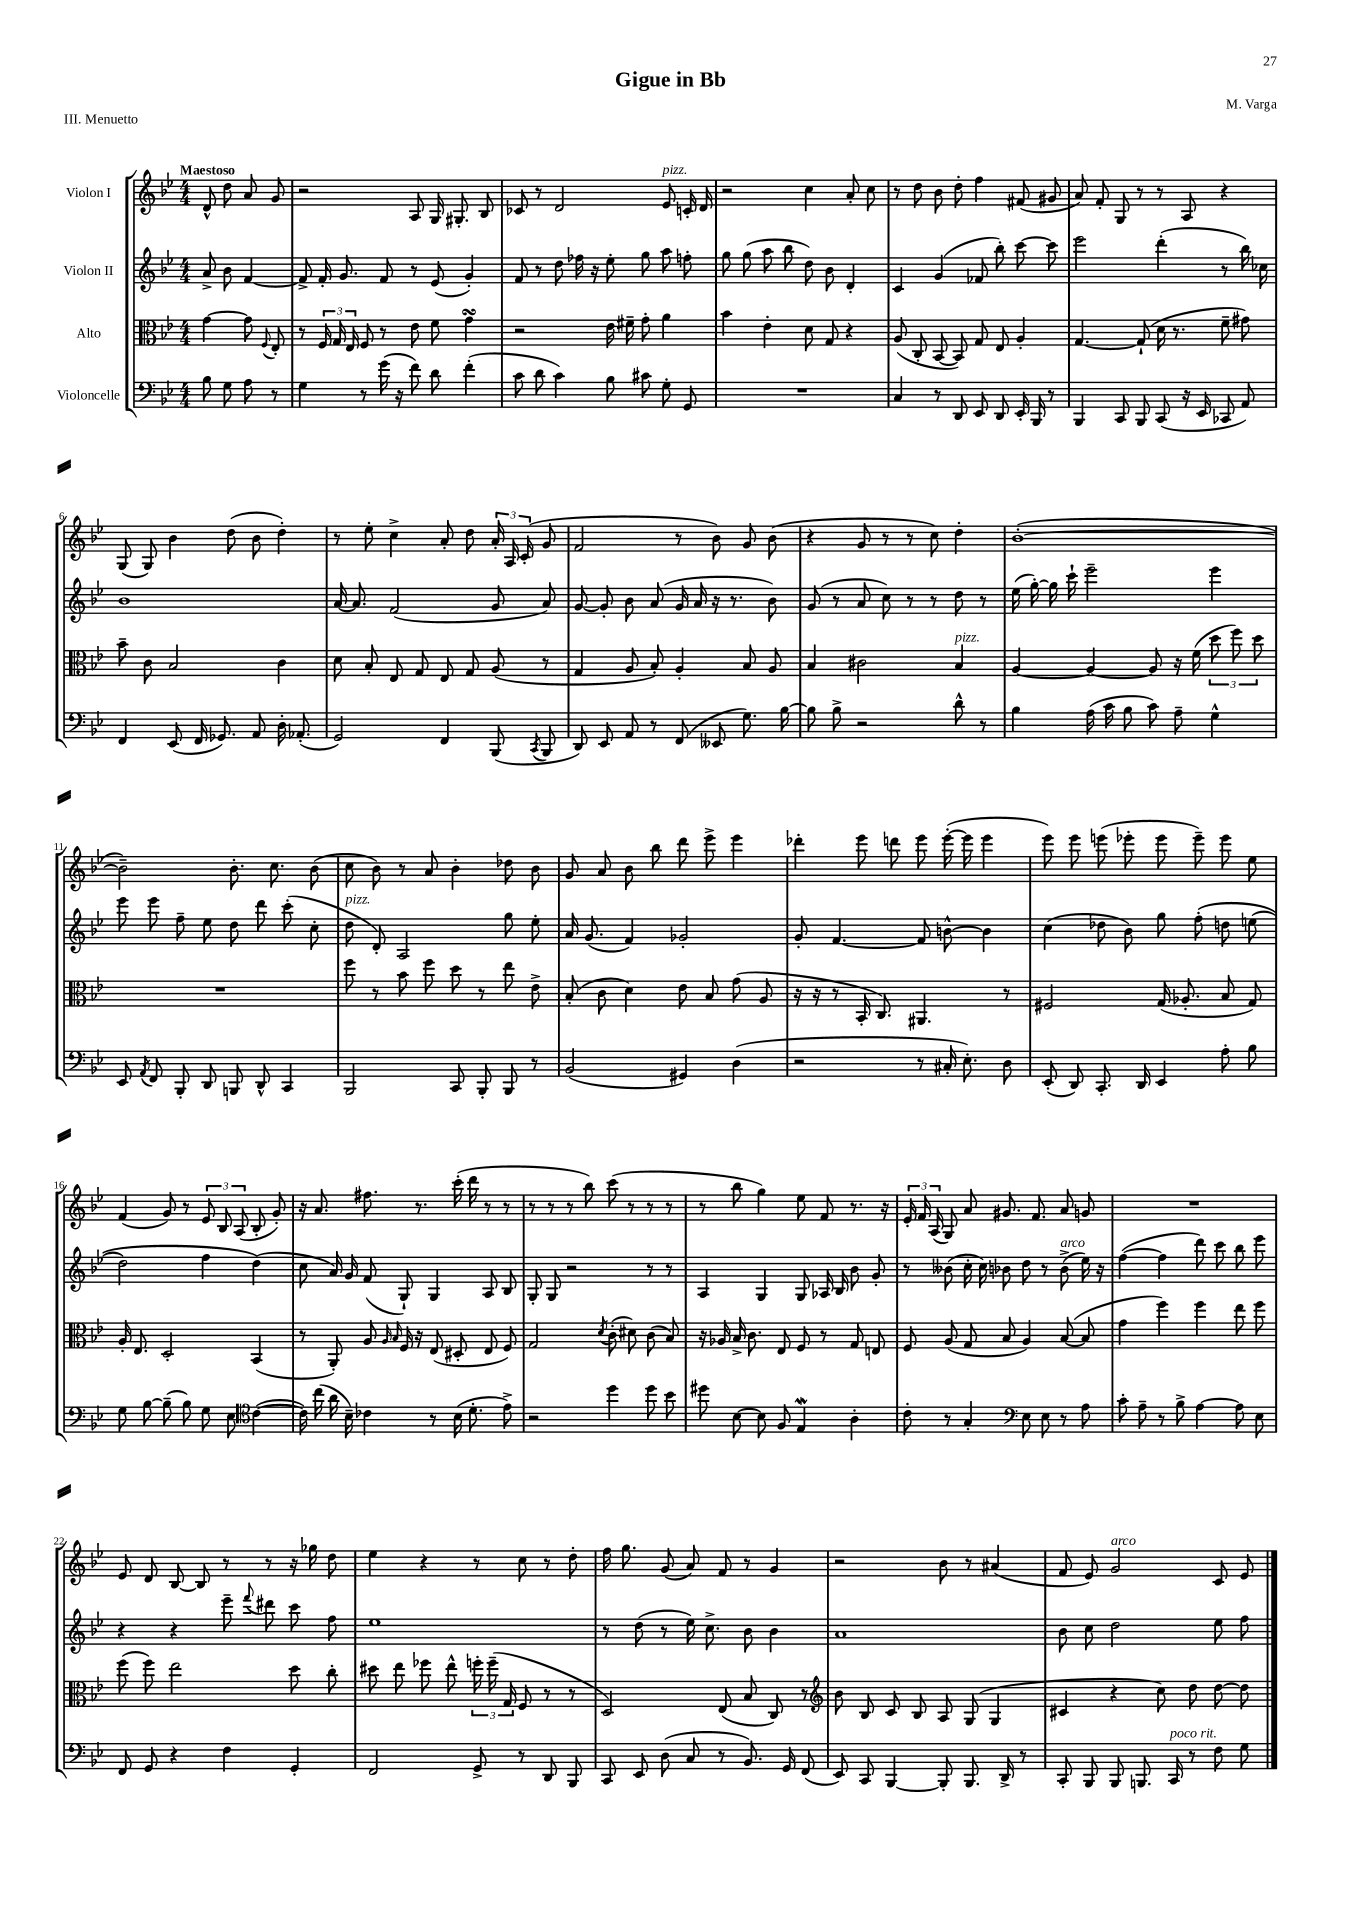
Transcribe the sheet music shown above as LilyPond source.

\header { title = "Gigue in Bb" composer = "M. Varga" piece = "III. Menuetto" }
<<
\new StaffGroup <<
\new Staff = "s0" \with { instrumentName = "Violon I" } {
    \clef treble \key bes \major \numericTimeSignature \time 4/4 \partial 2 \tempo "Maestoso"
    \autoBeamOff d'8-^ d''8 a'8 g'8 |
    r2 a8 g16 gis8.-. bes8 |
    ces'8 r8 d'2 ees'8^\markup { \italic "pizz." } c'16-. d'16 |
    r2 c''4 a'8-. c''8 |
    r8 d''8 bes'8 d''8-. f''4 fis'8( gis'8 |
    a'8) f'8-. g8 r8 r8 a8 r4 |
    g8( g8) bes'4 d''8( bes'8 d''4-.) |
    r8 ees''8-. c''4-> a'8-. d''8 \tuplet 3/2 { a'16-. a16 c'16-.( } g'8 |
    f'2 r8 bes'8) g'8 bes'8( |
    r4 g'8 r8 r8 c''8) d''4-. |
    bes'1~-.( |
    bes'2--) bes'8.-. c''8. bes'8( |
    c''8 bes'8) r8 a'8 bes'4-. des''8 bes'8 |
    g'8 a'8 bes'8 bes''8 d'''8 ees'''8-> ees'''4 |
    des'''4-. ees'''8 d'''8 ees'''8 ees'''16~-.( ees'''16 ees'''4 |
    ees'''8) ees'''8 e'''8( ees'''8-. ees'''8 ees'''8--) ees'''8 ees''8 |
    f'4( g'8) r8 \tuplet 3/2 { ees'8 bes8 a8( } bes8-. g'8-.) |
    r16 a'8. fis''8. r8. c'''16-.( d'''16 r8 r8 |
    r8 r8 r8 bes''8) c'''8( r8 r8 r8 |
    r8 bes''8 g''4) ees''8 f'8 r8. r16 |
    \tuplet 3/2 { ees'16-. f'16 a16( } g8) a'8 gis'8. f'8. a'8 g'8 |
    R1 |
    ees'8 d'8 bes8~ bes8 r8 r8 r16 ges''16 d''8 |
    ees''4 r4 r8 c''8 r8 d''8-. |
    f''16 g''8. g'8( a'8) f'8 r8 g'4 |
    r2 bes'8 r8 ais'4( |
    f'8 ees'8) g'2^\markup { \italic "arco" } c'8 ees'8 \bar "|." |
}
\new Staff = "s1" \with { instrumentName = "Violon II" } {
    \clef treble \key bes \major \numericTimeSignature \time 4/4 \partial 2
    \autoBeamOff a'8-> bes'8 f'4~ |
    f'8-> f'16-. g'8. f'8 r8 ees'8( g'4-.) |
    f'8 r8 d''8 fes''16 r16 ees''8-. g''8 a''8 f''8-. |
    g''8 g''8( a''8 bes''8 d''8) bes'8 d'4-. |
    c'4 g'4( fes'8 bes''8-.) c'''8~ c'''8 |
    ees'''2 d'''4-.( r8 bes''16) ces''16 |
    bes'1 |
    a'16~ a'8. f'2( g'8 a'8) |
    g'8~ g'8-. bes'8 a'8( g'16 a'16 r16 r8. bes'8) |
    g'8( r8 a'8 c''8) r8 r8 d''8 r8 |
    ees''16( g''16~-.) g''16 c'''16-! ees'''2-- ees'''4 |
    ees'''8 ees'''8 f''8-- ees''8 d''8 d'''8 c'''8-.( c''8-. |
    d''8^\markup { \italic "pizz." } d'8-.) a2 g''8 ees''8-. |
    a'16 g'8.( f'4) ges'2-. |
    g'8-. f'4.~ f'8 b'8~-^ b'4 |
    c''4( des''8 bes'8) g''8 f''8-.\( d''8 e''8( |
    d''2) f''4 d''4(\) |
    c''8 a'16) g'16 f'8( g8-!) g4 a8 bes8 |
    g8-. g8 r2 r8 r8 |
    a4 g4 g8 aes16 bes16 bes'8 g'8-. |
    r8 beses'8( c''16-. c''16) bes'8 d''8 r8 bes'8->^\markup { \italic "arco" }( ees''16) r16 |
    f''4~( f''4 d'''8) c'''8 bes''8 ees'''8 |
    r4 r4 ees'''8-- \appoggiatura { f'''8 } dis'''8 c'''8 f''8 |
    ees''1 |
    r8 d''8( r8 ees''16) c''8.-> bes'8 bes'4 |
    a'1 |
    bes'8 c''8 d''2 ees''8 f''8 \bar "|." |
}
\new Staff = "s2" \with { instrumentName = "Alto" } {
    \clef alto \key bes \major \numericTimeSignature \time 4/4 \partial 2
    \autoBeamOff g'4~ g'8 \appoggiatura { f8 } ees8-. |
    r8 \tuplet 3/2 { f16 g16 ees16 } f8 r8 ees'8 f'8 g'4\turn |
    r2 ees'16 fis'16-- g'8-. a'4 |
    bes'4 ees'4-. d'8 g8 r4 |
    a8( c8-. bes,8~ bes,8) g8 ees8 a4-. |
    g4.~ g8-!( d'16 r8. f'8-- gis'8) |
    bes'8-- c'8 bes2 c'4 |
    d'8 bes8-. ees8 g8 ees8 g8 a8( r8 |
    g4 a8 bes8-.) a4-. bes8 a8 |
    bes4 cis'2 bes4^\markup { \italic "pizz." } |
    a4~ a4~ a8 r16 f'16( \tuplet 3/2 { d''8 f''8) d''8 } |
    R1 |
    f''8 r8 bes'8 f''8 d''8 r8 ees''8 ees'8-> |
    bes8-.( c'8 d'4) ees'8 bes8 g'8( a8 |
    r16 r16 r8 bes,16-. c8.) ais,4. r8 |
    fis2 g16( aes8.-. bes8 g8) |
    a16-. ees8. d2-. bes,4( |
    r8 a,8-.) a8 \grace { a16 bes16 } f16 r16 ees8( dis8-. ees8 f8) |
    g2 \acciaccatura { d'8 } c'8-.( dis'8) c'8( bes8) |
    r16 aes16 bes16-> c'8. ees8 f8 r8 g8 e8 |
    f8 a8( g8 bes8 a4) bes8~( bes8 |
    g'4 f''4) f''4 ees''8 f''8 |
    f''8( f''8) ees''2 d''8 c''8-. |
    dis''8 ees''8 fes''8 ees''8-^ \tuplet 3/2 { f''16-. f''16--( g16 } f8 r8 r8 |
    d2) ees8( bes8 c8) r8 |
    \clef treble bes'8 bes8 c'8 bes8 a8 g8( g4 |
    cis'4 r4 c''8) d''8 d''8~ d''8 \bar "|." |
}
\new Staff = "s3" \with { instrumentName = "Violoncelle" } {
    \clef bass \key bes \major \numericTimeSignature \time 4/4 \partial 2
    \autoBeamOff bes8 g8 a8 r8 |
    g4 r8 g'16( r16 f'8) d'8 f'4-.( |
    c'8 d'8 c'4) bes8 cis'8 g8-. g,8 |
    R1 |
    c4 r8 d,8 ees,8 d,8 ees,16-. bes,,16 r8 |
    bes,,4 c,8 bes,,8 c,8( r16 ees,16 ces,8 a,8) |
    f,4 ees,8( f,16 ges,8.) a,8 d16-. aes,8.-.( |
    g,2) f,4 bes,,8( \acciaccatura { c,8 } bes,,8 |
    d,8) ees,8 a,8 r8 f,8( eeses,8 g8.) bes16~ |
    bes8 bes8-> r2 d'8-^ r8 |
    bes4 a16( c'16 bes8 c'8) a8-- g4-^ |
    ees,8 \acciaccatura { a,8 } f,8 bes,,8-. d,8 b,,8 d,8-^ c,4 |
    bes,,2 c,8 bes,,8-. bes,,8 r8 |
    bes,2( gis,4) d4( |
    r2 r8 cis16-. ees8.-.) d8 |
    ees,8-.( d,8) c,8.-. d,16 ees,4 a8-. bes8 |
    g8 bes8~ bes8--( bes8) g8 ees8 \clef tenor c'4~( |
    c'16) c''16( a'16 bes16--) ces'4 r8 bes16( d'8.-. ees'8->) |
    r2 d''4 d''8 bes'8 |
    dis''8 bes8~ bes8 f8 ees4\mordent a4-. |
    c'8-. r8 g4-. \clef bass ees8 ees8 r8 a8 |
    c'8-. a8-- r8 bes8-> a4~ a8 ees8 |
    f,8 g,8 r4 f4 g,4-. |
    f,2 g,8-> r8 d,8 bes,,8 |
    c,8 ees,8 d8( c8 r8 bes,8.) g,16 f,8( |
    ees,8) c,8 bes,,4~ bes,,8-. bes,,8. d,16-> r8 |
    c,8-. bes,,8 bes,,8 b,,8. c,16^\markup { \italic "poco rit." } r8 f8 g8 \bar "|." |
}
>>
>>
